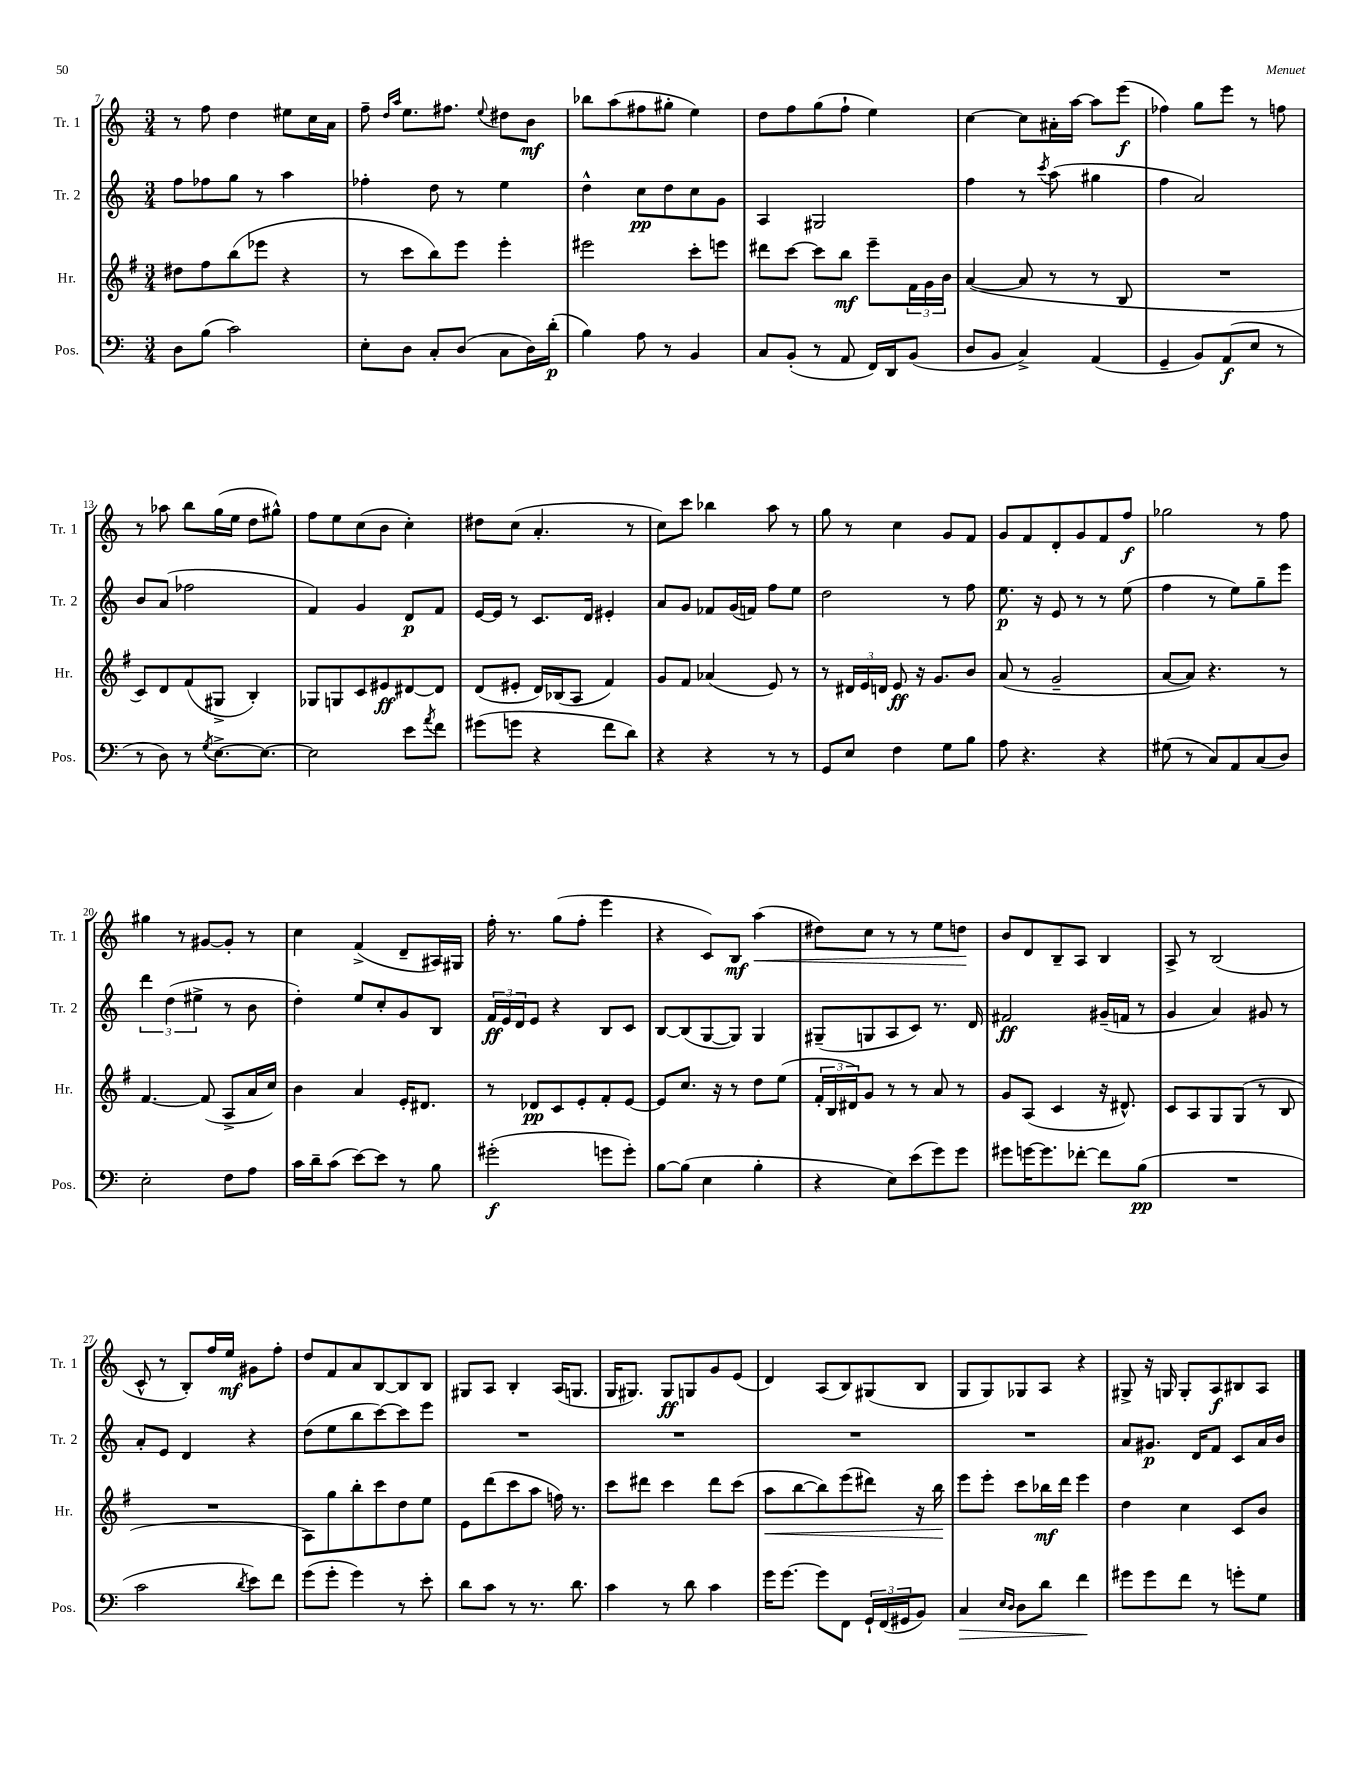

**kern	**kern	**kern	**kern
*staff4	*staff3	*staff2	*staff1
*clefF4	*clefG2	*clefG2	*clefG2
*k[]	*k[f#]	*k[]	*k[]
*M3/4	*M3/4	*M3/4	*M3/4
8D	8dd#	8ff	8r
(8B	8ff#	8ff-	8ff
2c)	(8bb	8gg	4dd
.	8eee-	8r	.
.	4r	4aa	8ee#
.	.	.	16cc
.	.	.	16a
=	=	=	=
8E'	8r	4ff-'	8ff~
.	.	.	16qqdd
.	.	.	16qqaa
8D	8ccc	.	8.ee
8C'	8bb)	8dd	.
.	.	.	8.ff#
(8D	8eee	8r	.
.	.	.	8qqee
8C	4eee'	4ee	8dd#
16D)	.	.	8b
(16d'	.	.	.
=	=	=	=
4B)	2eee#	4dd^^	8bb-
.	.	.	(8aa
8A	.	8cc	8ff#
8r	.	8dd	8gg#'
4BB	8ccc'	8cc	4ee)
.	8eee	8g	.
=	=	=	=
8C	8ddd#	4A	8dd
(8BB'	[8ccc	.	8ff
8r	8ccc]	2G#	(8gg
8AA	8bb	.	8ff`
16FF)	8eee~	.	4ee)
16DD	.	.	.
(8BB	24f#	.	.
.	24g	.	.
.	24b	.	.
=	=	=	=
8D	([4a	4ff	[4cc
8BB	.	.	.
4C^)	8a]	8r	8cc]
.	.	8qccc	.
.	8r	(8aa	16a#'
.	.	.	[16aa
(4AA	8r	4gg#	8aa]
.	8B	.	(8eee
=	=	=	=
4GG~	2.r	4ff	4ff-)
8BB)	.	2a)	8gg
(8AA	.	.	8eee
8E	.	.	8r
8r	.	.	8ff
=	=	=	=
8r	8c)	8b	8r
8D)	8d	(8a	8aa-
8r	(8f#	2ff-	8bb
8qG	.	.	.
[8.E^	8G#^	.	(16gg
.	.	.	16ee
.	4B')	.	8dd
8.E_	.	.	.
.	.	.	8gg#^^)
=	=	=	=
2E]	8G-	4f)	8ff
.	8G	.	8ee
.	8c	4g	(8cc
.	8e#	.	8b
8e	[8d#	8d	4cc')
8qa	.	.	.
8f	8d#]	8f	.
=	=	=	=
(8g#	(8d	[16e	8dd#
.	.	16e]	.
8g	8e#'	8r	(8cc
4r	16d)	8.c	4.a'
.	(16B-	.	.
.	8A	.	.
.	.	16d	.
8f	4f#)	4e#'	.
8d)	.	.	8r
=	=	=	=
4r	8g	8a	8cc)
.	8f#	8g	8ccc
4r	(4a-	8f-	4bb-
.	.	(16g	.
.	.	16f)	.
8r	8e)	8ff	8aa
8r	8r	8ee	8r
=	=	=	=
8GG	8r	2dd	8gg
8E	24d#	.	8r
.	24e	.	.
.	24d	.	.
4F	8e	.	4cc
.	16r	.	.
.	8.g	.	.
8G	.	8r	8g
8B	8b	8ff	8f
=	=	=	=
8A	(8a	8.ee	8g
4.r	8r	.	8f
.	.	16r	.
.	2g~	8e	8d'
.	.	8r	8g
4r	.	8r	8f
.	.	(8ee	8ff
=	=	=	=
(8G#	[8a	4ff	2gg-
8r	8a])	.	.
8C)	4.r	8r	.
8AA	.	8ee)	.
(8C	.	8gg~	8r
8D)	8r	8eee	8ff
=	=	=	=
2E'	[4.f#	6ddd	4gg#
.	.	(6dd	.
.	.	.	8r
.	.	6ee#^	.
.	(8f#]	.	[8g#
8F	8A^	8r	8g#']
8A	16a	8b	8r
.	16cc)	.	.
=	=	=	=
16c	4b	4dd')	4cc
16d~	.	.	.
(8c	.	.	.
[8e)	4a	8ee	(4f^
8e]	.	8cc'	.
8r	16e'	8g	8d~
.	8.d#	.	.
8B	.	8B	16A#)
.	.	.	16G#
=	=	=	=
(2g#'	8r	24f	16ff'
.	.	24e	.
.	.	.	8.r
.	.	24d	.
.	8d-	8e	.
.	8c	4r	(8gg
.	8e'	.	8ff'
8g	8f#'	8B	4eee
8g')	[8e	8c	.
=	=	=	=
[8B	8e]	[8B	4r
(8B]	8.cc	(8B]	.
4E	.	[8G	8c)
.	16r	.	.
.	8r	8G])	8B
4B'	8dd	4G	(4aa
.	(8ee	.	.
=	=	=	=
4r	24f#'	(8G#~	8dd#)
.	24B	.	.
.	24d#)	.	.
.	8g	8G	8cc
8E)	8r	8A	8r
(8e	8r	8c)	8r
8g)	8a	8.r	8ee
8g	8r	.	8dd
.	.	16d	.
=	=	=	=
8g#	8g	2f#	8b
[16g	(8A	.	8d
8.g]	.	.	.
.	4c	.	8B~
[8f-'	.	.	8A
8f-]	16r	(16g#~	4B
.	8.d#^^)	16f	.
(8B	.	8r	.
=	=	=	=
2.r	8c	4g	8A^
.	8A	.	8r
.	8G	4a)	(2B
.	(8G	.	.
.	8r	8g#	.
.	8B	8r	.
=	=	=	=
2c	2.r	8a'	8c^^
.	.	8e	8r
.	.	4d	8B')
.	.	.	16ff
.	.	.	16ee
8qd	.	.	.
8e)	.	4r	8g#
8f	.	.	8ff'
=	=	=	=
(8g	8A)	(8dd	8dd
8g'	8gg	8ee	8f
4g)	8bb'	8bb	8a
.	8ccc	[8ccc)	[8B
8r	8dd	8ccc]	8B]
8e'	8ee	8eee	8B
=	=	=	=
8d	8e	2.r	8G#
8c	(8ddd	.	8A
8r	8ccc	.	4B'
8.r	8aa	.	.
.	16ff)	.	(16A
8.d	8.r	.	8.G
=	=	=	=
4c	8ccc	2.r	16G
.	.	.	8.G#)
.	8ddd#	.	.
8r	4ccc	.	8G#
8d	.	.	8G
4c	8ddd#	.	8g
.	(8ccc	.	(8e
=	=	=	=
16g	8aa	2.r	4d)
[8.g	.	.	.
.	[8bb	.	.
8g]	8bb])	.	(8A
8FF	(8eee	.	8B)
24GG`	8ddd#)	.	(8G#
(24FF	.	.	.
24GG#	.	.	.
8BB)	16r	.	8B
.	16bb	.	.
=	=	=	=
4C	8eee	2.r	8G
.	8eee'	.	8G)
16qqE	.	.	.
16qqD	.	.	.
8D	8ccc	.	8G-
8d	16bb-	.	8A
.	16ddd	.	.
4f	4eee	.	4r
=	=	=	=
8g#	4dd	8a	8G#^
8g#	.	8.g#	16r
.	.	.	16G
8f	4cc	.	8G'
.	.	16d	.
8r	.	8f	8A
8g'	8c	8c	8B#
8G	8b	16a	8A
.	.	16b	.
==	==	==	==
*-	*-	*-	*-
